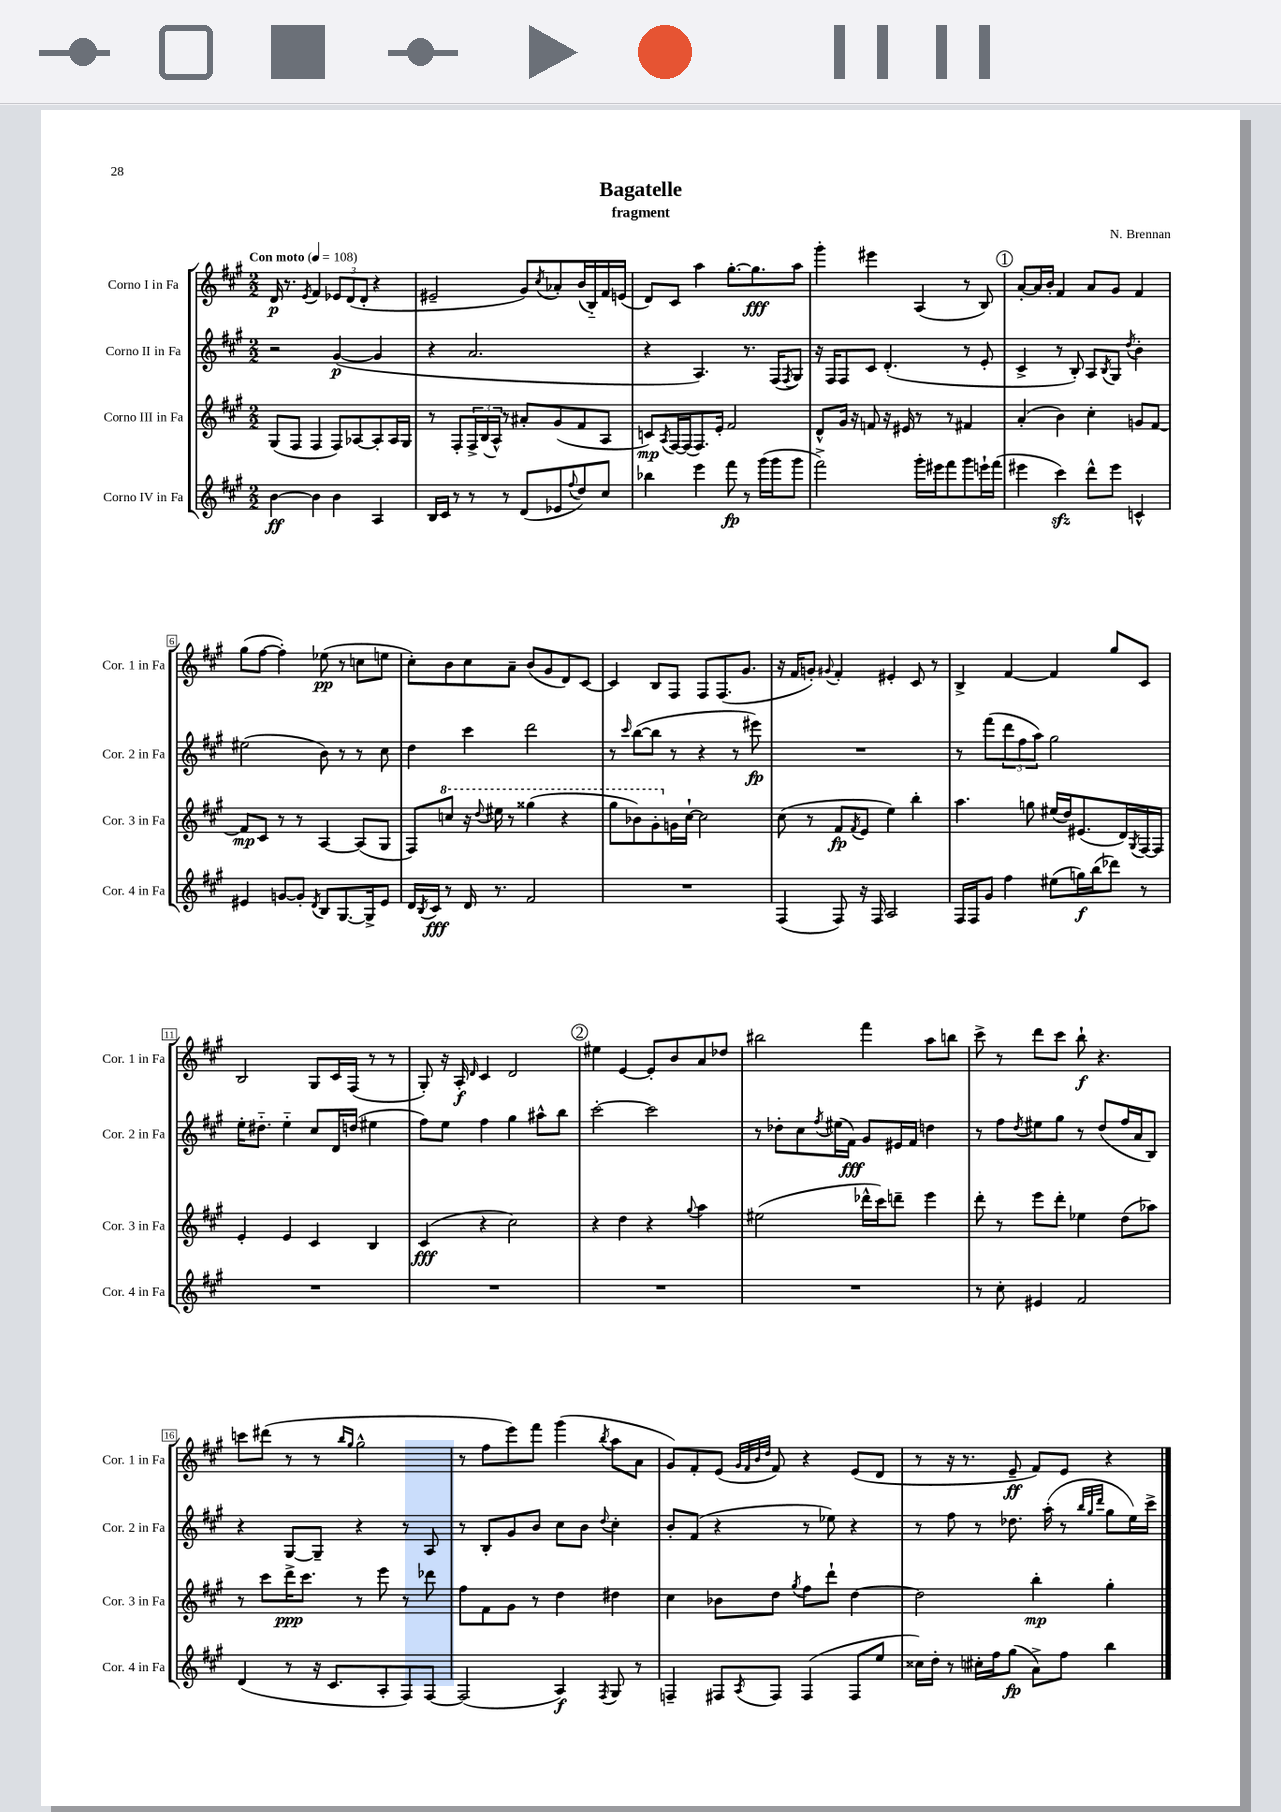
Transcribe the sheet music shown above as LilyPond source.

\header { title = "Bagatelle" composer = "N. Brennan" subtitle = "fragment" }
<<
\new StaffGroup <<
\new Staff = "s0" \with { instrumentName = "Corno I in Fa" shortInstrumentName = "Cor. 1 in Fa" } {
    \clef treble \key a \major \numericTimeSignature \time 2/2 \tempo "Con moto" 4 = 108
    d'16\p r8. \acciaccatura { e'8 } fis'4 \tuplet 3/2 { ees'8 d'8( d'8-. } r4 |
    eis'2-- gis'8) \acciaccatura { cis''8 } aes'8-. b'16( b16-_) fis'16 e'16( |
    d'8) cis'8 a''4 gis''8.~-. gis''8.\fff a''8 |
    gis'''4-. eis'''4 a4( r8 b8) |
    \mark \markup { \circle "1" } a'8~-. a'16 b'16-. fis'4 a'8 gis'8 fis'4 |
    gis''8( fis''8~ fis''4-.) ees''8\pp( r8 c''8 e''8 |
    cis''8-.) b'8 cis''8 a'8-- b'8( gis'8 d'8) cis'8~ |
    cis'4 b8 fis8 fis8 fis8.( gis'8. |
    r16 fis'16 g'8-.) \appoggiatura { gis'8 } fis'4-. eis'4-. cis'8 r8 |
    b4-> fis'4~ fis'4 gis''8 cis'8 |
    b2 gis8 cis'16 fis16( r8 r8 |
    gis8-.) r16 a16-.\f \grace { d'16 } cis'4 d'2 |
    \mark \markup { \circle "2" } eis''4 e'4~ e'8-. b'8 a'8 des''8 |
    bis''2 fis'''4 a''8 b''8 |
    cis'''8-> r8 d'''8 cis'''8 b''8-!\f r4. |
    c'''8 dis'''8( r8 r8 \grace { b''16 gis''16 } gis''2-^ |
    r8 fis''8 e'''8) fis'''8 gis'''4( \acciaccatura { b''8 } a''8 a'8 |
    gis'8) fis'8-. e'8( \grace { gis'32 fis'32 b'32 d''32 } fis'8) r4 e'8( d'8 |
    r8 r16 r8. e'8--\ff fis'8) e'8 r4 \bar "|." |
}
\new Staff = "s1" \with { instrumentName = "Corno II in Fa" shortInstrumentName = "Cor. 2 in Fa" } {
    \clef treble \key a \major \numericTimeSignature \time 2/2
    r2 gis'4~\p( gis'4 |
    r4 a'2. |
    r4 a4.) r8. fis16( \acciaccatura { fis8 } gis8) |
    r16 fis16 fis8 cis'8 d'4.-.( r8 e'8-. |
    \mark \markup { \circle "1" } cis'4-> r8 b8-.) a8 \acciaccatura { b8 } gis8 \acciaccatura { d''8 } b'4-. |
    eis''2( b'8) r8 r8 cis''8 |
    d''4 cis'''4 d'''2 |
    r8 \grace { cis'''16 } b''8~( b''8 r8 r4 r8 eis'''8\fp) |
    R1 |
    r8 fis'''8( \tuplet 3/2 { d'''8 fis''8 a''8) } gis''2 |
    e''16-. dis''8.-_ e''4-_ cis''8 d'16 d''16( eis''4 |
    fis''8) e''8 fis''4 gis''4 ais''8-^ b''8 |
    \mark \markup { \circle "2" } cis'''2~-. cis'''2 |
    r8 des''8-. cis''8 \acciaccatura { fis''8 } eis''16( fis'16\fff) gis'8 eis'16 fis'16 d''4 |
    r8 fis''8 \acciaccatura { d''8 } eis''8 gis''8 r8 d''8( fis''16 a'16 b8) |
    r4 gis8~ gis8-- r4 r8 a8 |
    r8 b8-. gis'8 b'8 cis''8 b'8 \appoggiatura { d''8 } cis''4-. |
    b'8-. fis'8( r4 r8 ees''8) r4 |
    r8 fis''8 r8 des''8. a''16-.( r8 \grace { b''32 gis''32 d'''32 } gis''8 e''16) cis'''16-> \bar "|." |
}
\new Staff = "s2" \with { instrumentName = "Corno III in Fa" shortInstrumentName = "Cor. 3 in Fa" } {
    \clef treble \key a \major \numericTimeSignature \time 2/2
    gis8( fis8 fis4 fis8) aes8~ aes8-. aes16 gis16 |
    r8 fis8-. \tuplet 3/2 { fis16-> b16( a16-^) } r8 ais'8-. gis'8( fis'8 a8 |
    c'8\mp) \acciaccatura { a8 } fis16~ fis16( fis8.) e'16-. fis'2 |
    d'8-^ gis'16 r16 f'8 r16 eis'16 r8 r8 fis'4 |
    \mark \markup { \circle "1" } a'4-.( b'4) cis''4-. g'8 fis'8~ |
    fis'8\mp cis'8 r8 r8 a4~ a8( gis8 |
    fis8) \ottava #1 c'''8 r16 \appoggiatura { d'''8 } eis'''16 r8 gisis'''4( r4 |
    gis'''8 bes''8) gis''8-. \ottava #0 g'16 cis''16~-! cis''2 |
    cis''8( r8 fis'8\fp \acciaccatura { fis'8 } e'8 e''4) b''4-. |
    a''4. g''8 eis''16( d''16) eis'8.( d'16) \acciaccatura { gis8 } fis16~ fis16 |
    e'4-. e'4 cis'4 b4 |
    cis'4\fff( r4 cis''2) |
    \mark \markup { \circle "2" } r4 d''4 r4 \appoggiatura { gis''8 } a''4 |
    eis''2( des'''16-^ cis'''16) d'''8-- e'''4 |
    d'''8-. r8 e'''8 d'''8-. ees''4 d''8( aes''8) |
    r8 cis'''8 d'''16->\ppp cis'''8. r8 e'''8 r8 des'''8 |
    fis''8 fis'8 gis'8 r8 d''4 dis''4 |
    cis''4 bes'8 d''8 \acciaccatura { gis''8 } fis''8 d'''8-! d''4~ |
    d''2 b''4-.\mp gis''4-. \bar "|." |
}
\new Staff = "s3" \with { instrumentName = "Corno IV in Fa" shortInstrumentName = "Cor. 4 in Fa" } {
    \clef treble \key a \major \numericTimeSignature \time 2/2
    b'4~\ff b'4 b'4 a4 |
    b16 cis'16 r8 r8 r8 d'8( ees'8 \appoggiatura { fis''8 } d''8) cis''8 |
    bes''4 e'''4 fis'''8\fp r8 gis'''16( gis'''16 gis'''8 |
    fis'''2->) gis'''16-. eis'''16 fis'''8 gis'''8 e'''16-! fis'''16( |
    \mark \markup { \circle "1" } eis'''4 cis'''4\sfz) d'''8-^ eis'''8 c'4-^ |
    eis'4 g'8~ g'8-. \acciaccatura { d'8 } b8 gis8.~ gis16-> eis'8 |
    d'16 \acciaccatura { b8 } cis'16\fff r8 d'16 r8. fis'2 |
    R1 |
    fis4( fis8) r16 fis16 a2 |
    fis16 fis16 gis'8 fis''4 eis''8( g''16\f) b''16( des'''8) r8 |
    R1 |
    R1 |
    \mark \markup { \circle "2" } R1 |
    R1 |
    r8 cis''8-. eis'4 fis'2 |
    d'4( r8 r16 cis'8. a8-. fis8) fis8~ |
    fis2( a4\f) \acciaccatura { fis8 } gis8 r8 |
    f4-- fis8 \acciaccatura { a8 } fis8 fis4( fis8 e''8 |
    cisis''16) d''16-. r8 cis''16-. fis''16 gis''8\fp( a'8->) fis''8 b''4 \bar "|." |
}
>>
>>
\layout { \context { \Score \override BarNumber.stencil = #(make-stencil-boxer 0.1 0.3 ly:text-interface::print) } }
